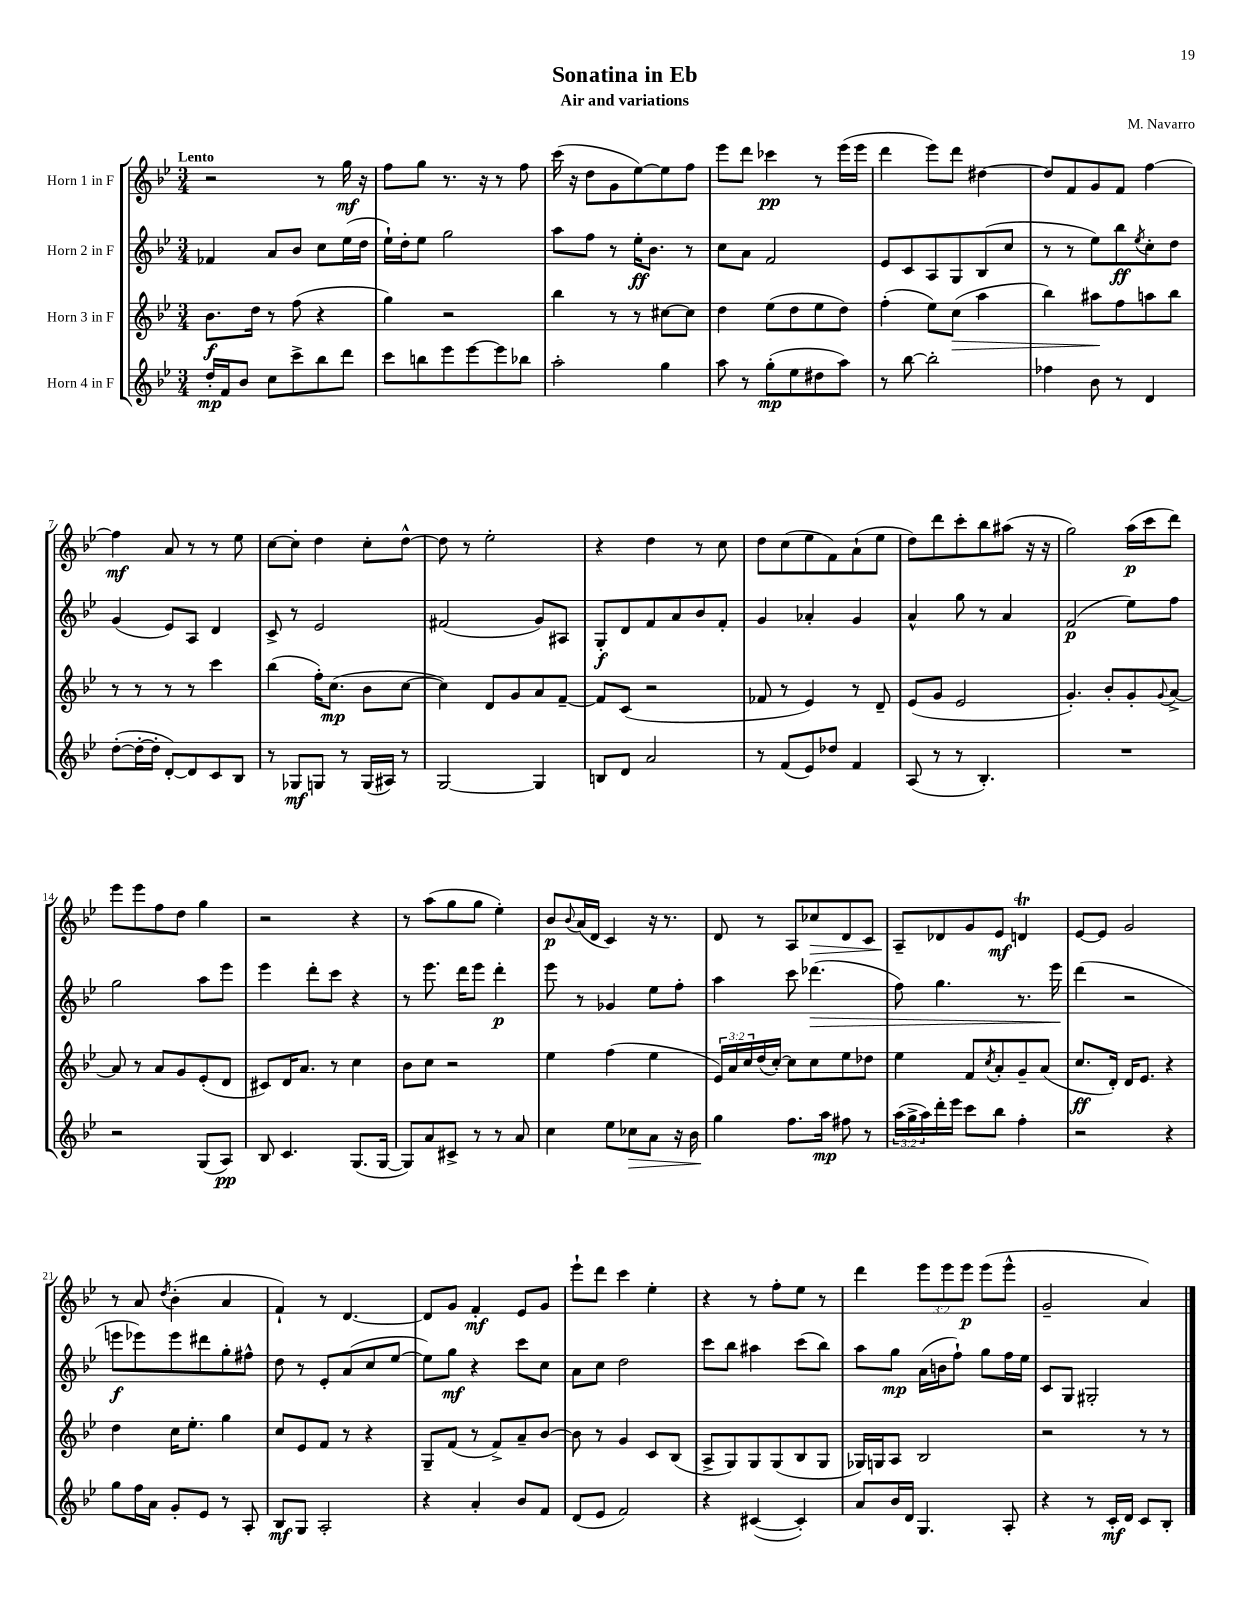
\header { title = "Sonatina in Eb" composer = "M. Navarro" subtitle = "Air and variations" }
<<
\new StaffGroup <<
\new Staff = "s0" \with { instrumentName = "Horn 1 in F" } {
    \clef treble \key bes \major \numericTimeSignature \time 3/4 \override Staff.TupletNumber.text = #tuplet-number::calc-fraction-text \tempo "Lento"
    r2 r8 g''16\mf r16 |
    f''8 g''8 r8. r16 r8 f''8 |
    c'''16( r16 d''8 g'8 ees''8~) ees''8 f''8 |
    ees'''8 d'''8 ces'''4\pp r8 ees'''16( ees'''16 |
    d'''4 ees'''8) d'''8 dis''4~ |
    dis''8 f'8 g'8 f'8 f''4~ |
    f''4\mf a'8 r8 r8 ees''8 |
    c''8~ c''8-. d''4 c''8-. d''8~-^ |
    d''8 r8 ees''2-. |
    r4 d''4 r8 c''8 |
    d''8 c''8( ees''8 f'8) a'8-!( ees''8 |
    d''8) d'''8 c'''8-. bes''8 ais''8( r16 r16 |
    g''2) a''16\p( c'''16 d'''8) |
    ees'''8 ees'''8 f''8 d''8 g''4 |
    r2 r4 |
    r8 a''8( g''8 g''8 ees''4-.) |
    bes'8\p \appoggiatura { bes'8 } a'16( d'16 c'4) r16 r8. |
    d'8 r8 a8 ces''8\> d'8 c'8 |
    a8--\! des'8 g'8 ees'8\mf d'4\trill |
    ees'8~ ees'8 g'2 |
    r8 a'8 \acciaccatura { d''8 } bes'4-.( a'4 |
    f'4-!) r8 d'4.~ |
    d'8 g'8 f'4-.\mf ees'8 g'8 |
    ees'''8-! d'''8 c'''4 ees''4-. |
    r4 r8 f''8-. ees''8 r8 |
    d'''4 \tuplet 3/2 { ees'''8 ees'''8 ees'''8\p } ees'''8( ees'''8-^ |
    g'2-- a'4) \bar "|." |
}
\new Staff = "s1" \with { instrumentName = "Horn 2 in F" } {
    \clef treble \key bes \major \numericTimeSignature \time 3/4
    fes'4 a'8 bes'8 c''8 ees''16( d''16 |
    ees''16-!) d''16-. ees''8 g''2 |
    a''8 f''8 r8 ees''16-.\ff bes'8. r8 |
    c''8 a'8 f'2 |
    ees'8 c'8 a8 g8 bes8( c''8 |
    r8 r8 ees''8) bes''8\ff \acciaccatura { ees''8 } c''8-. d''8 |
    g'4( ees'8) a8 d'4 |
    c'8-> r8 ees'2 |
    fis'2( g'8) ais8 |
    g8-.\f d'8 f'8 a'8 bes'8 f'8-. |
    g'4 aes'4-. g'4 |
    a'4-^ g''8 r8 a'4 |
    f'2\p( ees''8) f''8 |
    g''2 a''8 ees'''8 |
    ees'''4 d'''8-. c'''8 r4 |
    r8 ees'''8. d'''16 ees'''8 d'''4-.\p |
    ees'''8 r8 ges'4 ees''8 f''8-. |
    a''4 c'''8 des'''4.\>( |
    f''8) g''4. r8. ees'''16\! |
    d'''4( r2 |
    e'''8\f ees'''8) ees'''8 dis'''8 g''8-. fis''8-^ |
    d''8 r8 ees'8-. a'8( c''8 ees''8~ |
    ees''8) g''8\mf r4 c'''8 c''8 |
    a'8 c''8 d''2 |
    c'''8 bes''8 ais''4 c'''8( bes''8) |
    a''8 g''8\mp a'16( b'16 f''8-!) g''8 f''16 ees''16 |
    c'8 g8 gis2-. \bar "|." |
}
\new Staff = "s2" \with { instrumentName = "Horn 3 in F" } {
    \clef treble \key bes \major \numericTimeSignature \time 3/4 \override Staff.TupletNumber.text = #tuplet-number::calc-fraction-text
    bes'8.\f d''16 r8 f''8( r4 |
    g''4) r2 |
    bes''4 r8 r8 cis''8~ cis''8 |
    d''4 ees''8( d''8 ees''8 d''8) |
    f''4-.( ees''8) c''8\>( a''4 |
    bes''4) ais''8\! f''8 a''8 bes''8 |
    r8 r8 r8 r8 c'''4 |
    bes''4( f''16-.) c''8.\mp( bes'8 c''8~ |
    c''4) d'8 g'8 a'8 f'8~-- |
    f'8 c'8( r2 |
    fes'8 r8 ees'4) r8 d'8-- |
    ees'8( g'8 ees'2 |
    g'4.-.) bes'8-. g'8-. \appoggiatura { g'8 } a'8~-> |
    a'8 r8 a'8 g'8 ees'8-.( d'8 |
    cis'8) d'16 a'8. r8 c''4 |
    bes'8 c''8 r2 |
    ees''4 f''4( ees''4 |
    \tuplet 3/2 { ees'16) a'16 c''16 } d''16( c''16~-.) c''8 c''8 ees''8 des''8 |
    ees''4 f'8 \acciaccatura { c''8 } a'8-. g'8-- a'8( |
    c''8.\ff d'16-.) d'16 ees'8. r4 |
    d''4 c''16 ees''8.-. g''4 |
    c''8 ees'8 f'8 r8 r4 |
    g8-- f'8( r8 f'8->) a'8-- bes'8~ |
    bes'8 r8 g'4 c'8 bes8( |
    a8-> g8) g8 g8( bes8 g8 |
    ges16) g16 a8 bes2 |
    r2 r8 r8 \bar "|." |
}
\new Staff = "s3" \with { instrumentName = "Horn 4 in F" } {
    \clef treble \key bes \major \numericTimeSignature \time 3/4 \override Staff.TupletNumber.text = #tuplet-number::calc-fraction-text
    d''16-.\mp f'16 bes'8 c''8 c'''8-> bes''8 d'''8 |
    c'''8 b''8 ees'''8 ees'''8~ ees'''8 bes''8 |
    a''2-. g''4 |
    a''8 r8 g''8-.\mp( ees''8 dis''8 a''8) |
    r8 bes''8~ bes''2-. |
    fes''4 bes'8 r8 d'4 |
    d''8~-.( d''16~-. d''16-. d'8~-.) d'8 c'8 bes8 |
    r8 ges8\mf g8 r8 g16( ais16) r8 |
    g2~ g4 |
    b8 d'8 a'2 |
    r8 f'8( ees'8) des''8 f'4 |
    a8( r8 r8 bes4.-.) |
    R2. |
    r2 g8( a8\pp) |
    bes8 c'4. g8.( g16~ |
    g8) a'8 cis'8-> r8 r8 a'8 |
    c''4 ees''8 ces''8\> a'8 r16 bes'16 |
    g''4\! f''8. a''16\mp fis''8 r8 |
    \tuplet 3/2 { a''16( g''16-> a''16) } d'''16-. ees'''16 c'''8 bes''8 f''4-. |
    r2 r4 |
    g''8 f''16 a'16 g'8-. ees'8 r8 a8-. |
    bes8\mf g8 a2-. |
    r4 a'4-. bes'8 f'8 |
    d'8( ees'8 f'2) |
    r4 cis'4~( cis'4-.) |
    a'8 bes'16 d'16 g4. a8-. |
    r4 r8 c'16-.\mf d'16 c'8 bes8-. \bar "|." |
}
>>
>>
